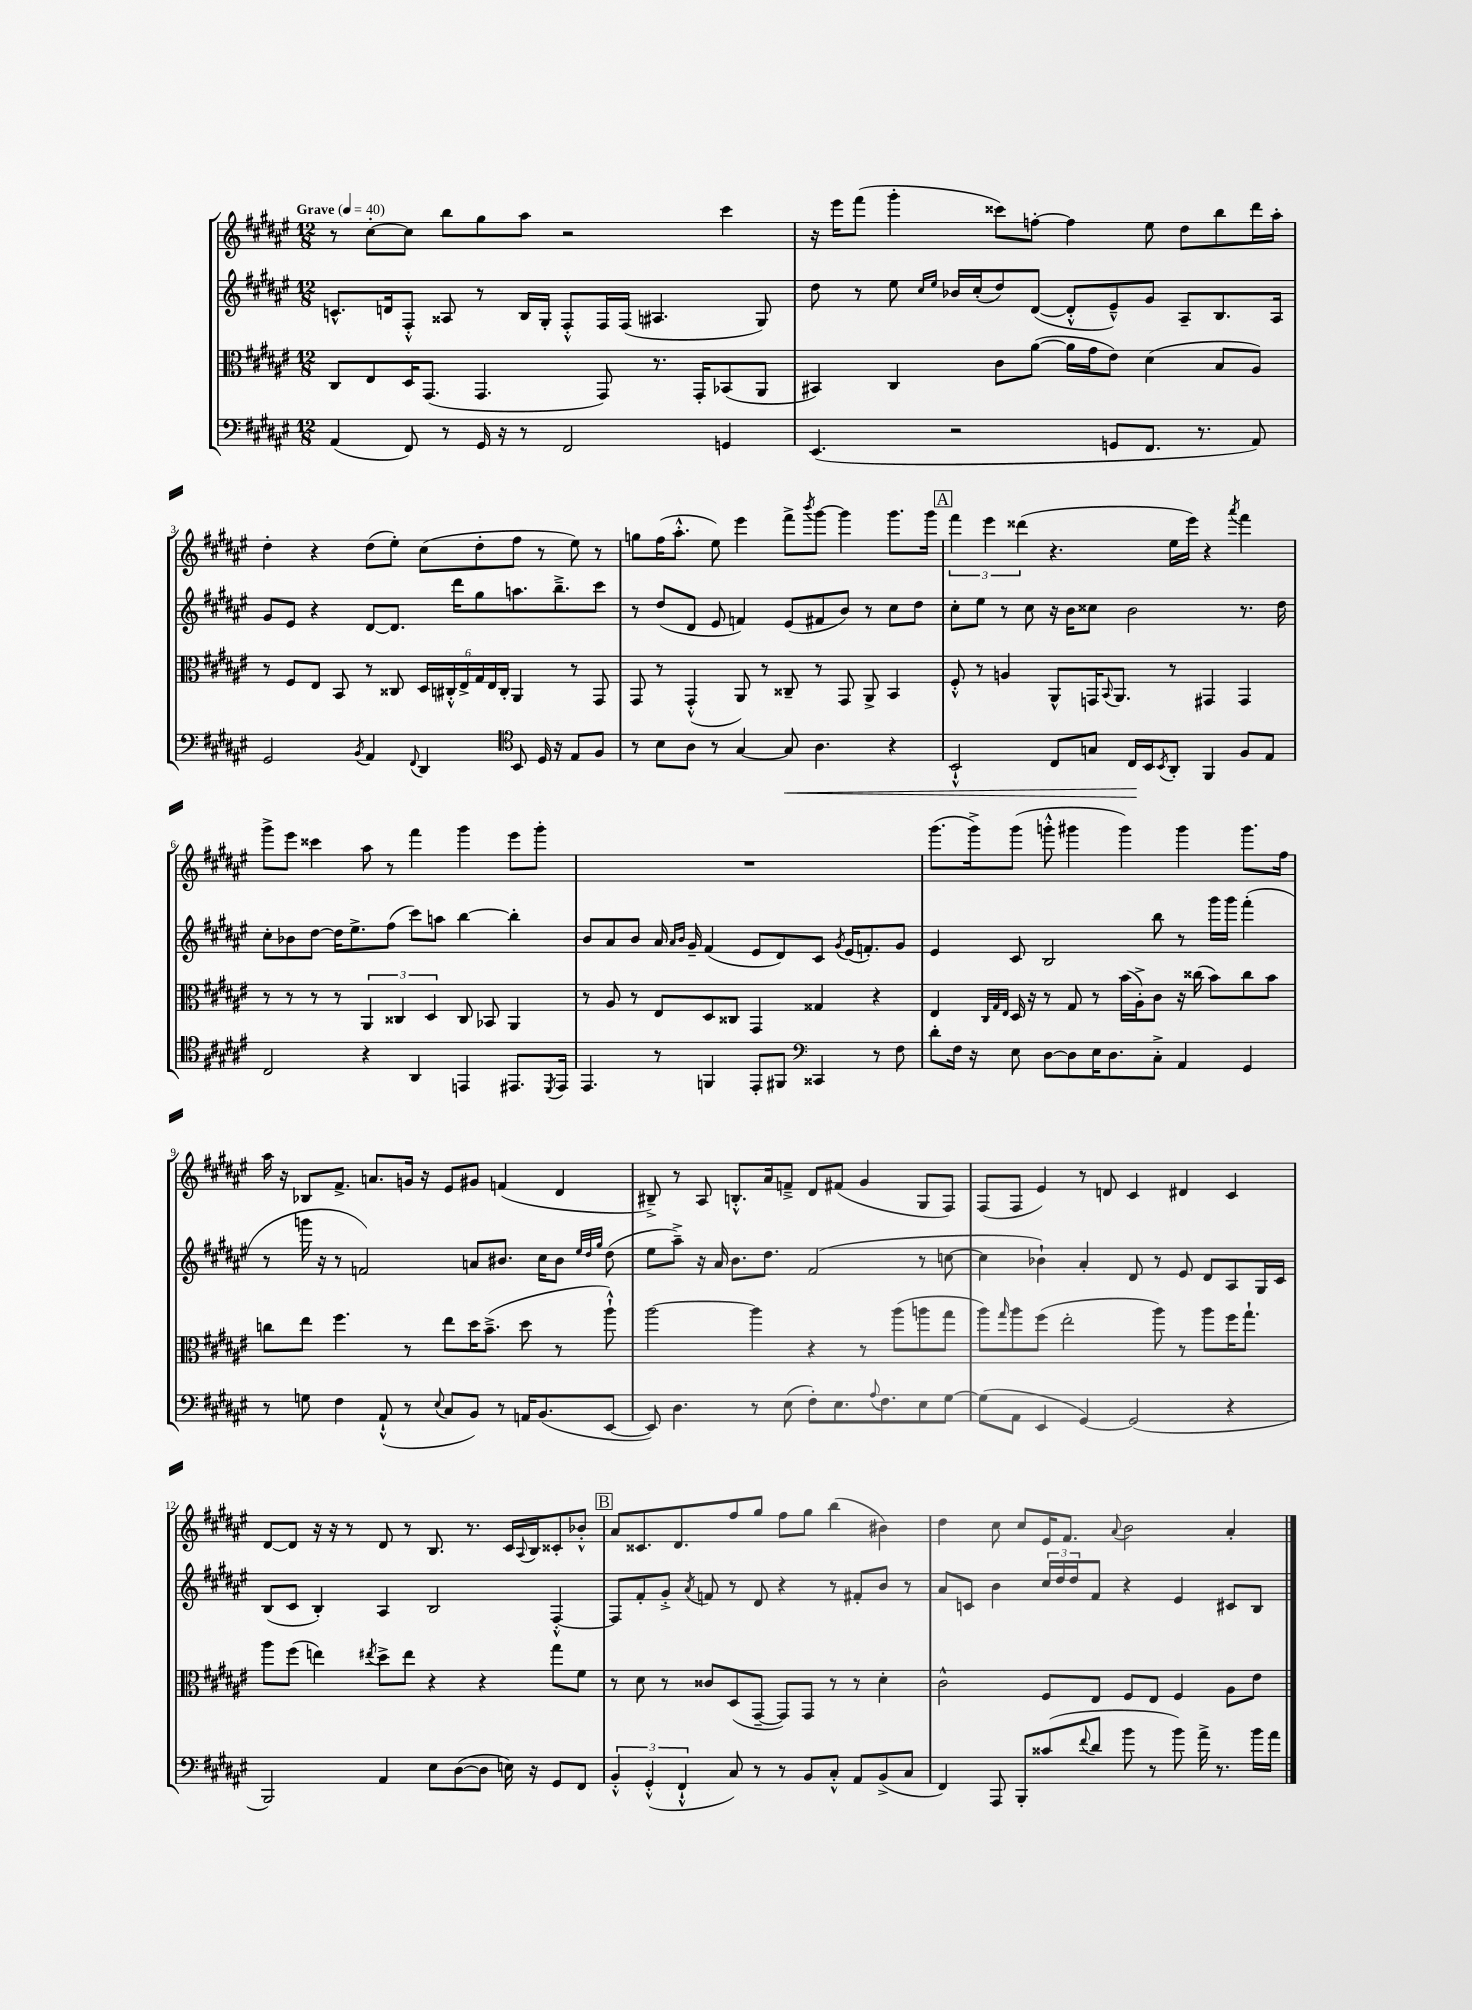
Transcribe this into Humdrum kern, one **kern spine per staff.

**kern	**kern	**kern	**kern
*staff4	*staff3	*staff2	*staff1
*clefF4	*clefC3	*clefG2	*clefG2
*k[f#c#g#d#a#e#]	*k[f#c#g#d#a#e#]	*k[f#c#g#d#a#e#]	*k[f#c#g#d#a#e#]
*M12/8	*M12/8	*M12/8	*M12/8
*MM40	*MM40	*MM40	*MM40
(4AA#	8C#	8.c^^	8r
.	8E#	.	[8cc#'
.	.	16d	.
8FF#)	16D#	8F#'^^	8cc#]
.	(8.GG#	.	.
8r	.	8A##	8bb
16GG#	4.GG#	8r	8gg#
16r	.	.	.
8r	.	16B	8aa#
.	.	16G#'	.
2FF#	.	8F#'^^	2r
.	8GG#)	16F#	.
.	.	(16F#	.
.	8.r	4.A#	.
.	16GG#'	.	.
4GG	(8BB-	.	4ccc#
.	8AA#	8G#)	.
=	=	=	=
(4.EE#	4BB#)	8dd#	16r
.	.	.	16eee#
.	.	8r	(8fff#
.	4C#	8ee#	4ggg#'
.	.	16qqcc#	.
.	.	16qqee#	.
2r	.	16b-	.
.	.	(16cc#'	.
.	8c#	8dd#)	8ccc##)
.	([8a#	([8d#	[8ff'
.	16a#]	8d#'^^]	4ff]
.	16g#	.	.
8GG	8e#)	8e#~^^)	.
8.FF#	(4d#	8g#	8ee#
.	.	8A#~	8dd#
8.r	.	.	.
.	8B	8.B	8bb
8AA#)	8A#)	.	16ddd#
.	.	16A#	16aa#'
=	=	=	=
2GG#	8r	8g#	4dd#'
.	8F#	8e#	.
.	8E#	4r	4r
.	8BB	.	.
8qBB	.	.	.
4AA#	8r	[8d#	(8dd#
.	8C##	8.d#]	8ee#')
8qqFF#	.	.	.
4DD#	24D#	.	(8cc#
.	24C#'^^	.	.
.	.	16ddd#	.
.	24E#^	.	.
.	24G#	8gg#	8dd#'
.	24E#	.	.
.	24C#'	.	.
*clefC4	*	*	*
8BB	4AA#	8.aa	8ff#
16D#	.	.	8r
16r	.	8.bb~^	.
8E#	8r	.	8ee#)
8F#	8GG#	8ccc#	8r
=	=	=	=
8r	8GG#	8r	8gg
8B	8r	(8dd#	(16ff#
.	.	.	8.aa#'^^
8A#	(4GG#'^^	8d#	.
8r	.	8e#	8ee#)
[4G#	8AA#)	4f)	4eee#
.	8r	.	.
8G#]	8C##~	(8e#	8fff#^
.	.	.	8qbbb
4.A#	8r	8f#	[8ggg#
.	8GG#	8b)	4ggg#]
.	8AA#^	8r	.
4r	4BB	8cc#	8.ggg#
.	.	8dd#	.
.	.	.	16ggg#
=	=	=	=
2BB`^^	8F#'^^	8cc#'	6fff#
.	8r	8ee#	.
.	.	.	6eee#
.	4A	8r	.
.	.	.	(6ddd##
.	.	8cc#	.
8C#	8AA#^^	16r	4.r
.	.	16b	.
8G	16GG	8cc##	.
.	8qqBB	.	.
.	8.AA#	.	.
16C#	.	2b	.
16BB	.	.	.
8qBB	.	.	.
8AA#'	8r	.	16ee#
.	.	.	16eee#)
4FF#	4GG#	.	4r
.	.	.	8qaaa#
8F#	4GG#	8.r	4fff#
8E#	.	.	.
.	.	16dd#	.
=	=	=	=
2C#	8r	8cc#'	8ggg#^
.	8r	8b-	8eee#
.	8r	[8dd#	4ccc##
.	8r	16dd#]	.
.	.	8.ee#^	.
4r	6AA#	.	8aa#
.	.	(8ff#	8r
.	6C##	.	.
4AA#	.	8ccc#)	4fff#
.	6D#	.	.
.	.	8aa	.
4EE	8C##	[4bb	4ggg#
.	8BB-	.	.
8.EE#	4AA#	4bb']	8eee#
.	.	.	8ggg#'
8qDD#	.	.	.
16EE#	.	.	.
=	=	=	=
4.EE#	8r	8b	1.r
.	8A#	8a#	.
.	8r	8b	.
8r	8E#	16a#	.
.	.	16qqa#	.
.	.	16qqb	.
.	.	16g#~	.
4FF	8D#	(4f#	.
.	8C##	.	.
8EE#'	4GG#	8e#	.
8FF#	.	8d#)	.
*clefF4	*	*	*
4CC##	4G##	8c#	.
.	.	8qg#	.
.	.	(16e#	.
.	.	8.f')	.
8r	4r	.	.
8F#	.	8g#	.
=	=	=	=
8d#'	4E#	4e#	(8.ggg#
16F#	.	.	.
16r	.	.	16ggg#^)
.	32qqC#	.	.
.	32qqG#	.	.
.	32qqE#	.	.
8E#	16D#	8c#	(8ggg#
.	16r	.	.
[8D#	8r	2B	8ggg'^^
8D#]	8G#	.	4ggg#
16E#	8r	.	.
8.D#	.	.	.
.	(16b	.	4ggg#)
.	16A#'^)	.	.
8C#'^	8c#	8bb	.
4AA#	16r	8r	4ggg#
.	(16cc##	.	.
.	8b)	16ggg#	.
.	.	16ggg#	.
4GG#	8cc##	(4fff#'	8.ggg#
.	8b	.	.
.	.	.	16ff#
=	=	=	=
8r	8cc	8r	16aa#
.	.	.	16r
8G	8ee#	16ggg	8B-
.	.	16r	.
4F#	4.ff#	8r	8.f#^
.	.	2f)	.
.	.	.	8.a
(8AA#`^^	.	.	.
8r	8r	.	16g
.	.	.	16r
8qqE#	.	.	.
8C#	8ee#	.	8e#
8BB)	16dd#	8a	8g#
.	(8.b~^	.	.
8r	.	8.b#	(4f
16AA	8dd#	.	.
(8.BB	.	16cc#	.
.	8r	8b#	4d#
.	.	32qqee#	.
.	.	32qqdd#	.
.	.	32qqgg#	.
[8EE#	8aa#`^^)	(8dd#	.
=	=	=	=
8EE#])	[2aa#	8ee#	8B#~^)
4.D#	.	8aa#~^)	8r
.	.	16r	8A#
.	.	16a#	.
.	.	8.b	8.B'^^
8r	4aa#]	.	.
.	.	8.dd#	16a#
(8E#	.	.	8f~^
8F#')	4r	(2f#	8d#
8.E#	.	.	(8f#
.	8r	.	4g#
8qqA#	.	.	.
8.F#	.	.	.
.	(8aa#	.	.
8E#	8aa	8r	8G#
[8G#	8gg#	[8cc	8F#)
=	=	=	=
(8G#]	8aa#)	4cc]	(8F#
.	16qqgg#	.	.
8AA#	8aa#	.	8F#
4EE#	(8ff#	4b-`)	4e#)
.	2ee#'	.	.
[4GG#)	.	4a#'	8r
.	.	.	8d
(2GG#]	.	8d#	4c#
.	8aa#)	8r	.
.	8r	8e#	4d#
.	8aa#	8d#	.
4r	16ff#	8A#	4c#
.	8.gg#`	.	.
.	.	16G#	.
.	.	16c#	.
=	=	=	=
2BBB)	8aa#	(8B	[8d#
.	(8ff#	8c#	8d#]
.	4ee)	4B')	16r
.	.	.	16r
.	.	.	8r
.	8qee#	.	.
4AA#	8dd#^	4A#	8d#
.	8ee#	.	8r
8E#	4r	2B	8.B
([8D#	.	.	.
.	.	.	8.r
8D#]	4r	.	.
16E)	.	.	16c#
.	.	.	8qqA#
16r	.	.	16B
8GG#	8gg#	[4F#'^^	8c##'
8FF#	8f#	.	8b-'^^
=	=	=	=
6BB'^^	8r	8F#]	8a#
.	8d#	8f#'	8.c##
(6GG#'^^	.	.	.
.	8r	8g#'^	.
.	.	.	8.d#
6FF#`^^	.	.	.
.	.	8qa#	.
.	8c##	8f	.
8C#)	(8D#	8r	8ff#
8r	[8GG#~	8d#	8gg#
8r	8GG#])	4r	8ff#
8BB	8GG#	.	8gg#
8C#'^^	8r	8r	(4bb
8AA#	8r	8f#'	.
(8BB^	4d#'	8b	4b#)
8C#	.	8r	.
=	=	=	=
4FF#)	2c#^^	8a#	4dd#
.	.	8c	.
8AAA#	.	4b	8cc#
8BBB'	.	.	8cc#
(8c##	8F#	24cc#	16e#
.	.	24dd#	.
.	.	.	8.f#
.	.	24dd#	.
8qqf#	.	.	.
8d#	8E#	8f#	.
.	.	.	8qqa#
8b	8F#	4r	2b
8r	8E#	.	.
8b)	4F#	4e#	.
16a#^	.	.	.
8.r	.	.	.
.	8A#	8c#	4a#'
16b	8e#	8B	.
16a#	.	.	.
==	==	==	==
*-	*-	*-	*-
